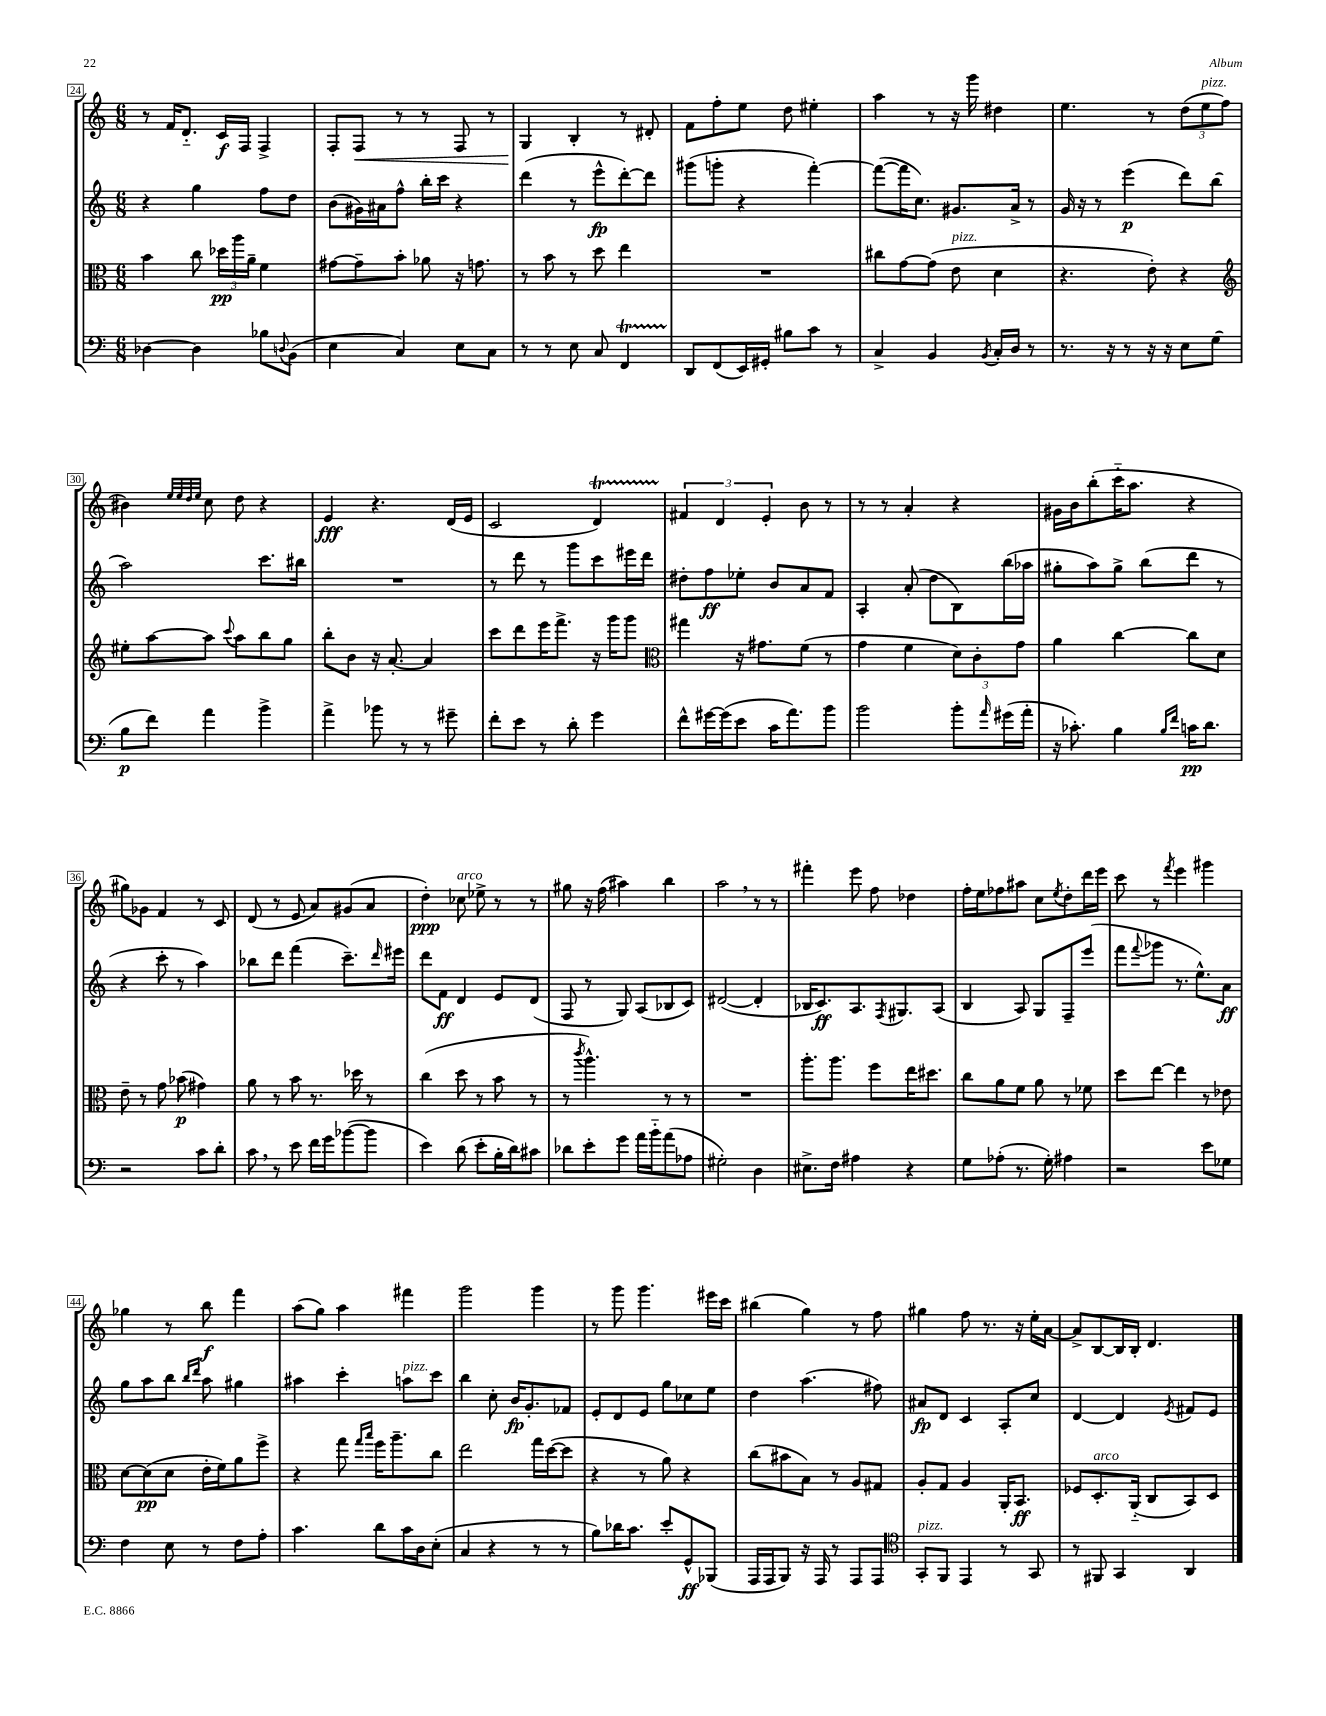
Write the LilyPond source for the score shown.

<<
\new StaffGroup <<
\new Staff = "s0" {
    \clef treble \key c \major \numericTimeSignature \time 6/8
    r8 f'16 d'8.-_ c'16\f f16 f4-> |
    f8-. f8\< r8 r8 f8 r8 |
    g4\! b4-. r8 dis'8-. |
    f'8 f''8-. e''8 d''8 eis''4-. |
    a''4 r8 r16 g'''16 dis''4 |
    e''4. r8 \tuplet 3/2 { d''8( e''8^\markup { \italic "pizz." } f''8 } |
    bis'4) \grace { e''32 e''32 d''32 e''32 } c''8 d''8 r4 |
    e'4\fff r4. d'16( e'16 |
    c'2 d'4\startTrillSpan) |
    \tuplet 3/2 { fis'4\stopTrillSpan d'4 e'4-. } b'8 r8 |
    r8 r8 a'4-. r4 |
    gis'16 b'16 b''8-.( c'''16-_ a''8. r4 |
    gis''8) ges'8 f'4 r8 c'8 |
    d'8( r8 e'8 a'8) gis'8( a'8 |
    d''4-.\ppp) ces''8^\markup { \italic "arco" } ees''8-> r8 r8 |
    gis''8 r16 f''16( ais''4) b''4 |
    a''2 \breathe r8 r8 |
    fis'''4-. e'''8 f''8 des''4 |
    f''16-. e''16 fes''8 ais''8 c''8 \acciaccatura { e''8 } d''8-. d'''16 e'''16 |
    c'''8 r8 \acciaccatura { f'''8 } e'''4 gis'''4 |
    ges''4 r8 b''8\f f'''4 |
    a''8( g''8) a''4 fis'''4 |
    g'''2 g'''4 |
    r8 g'''8 g'''4. eis'''16 c'''16 |
    bis''4( g''4) r8 f''8 |
    gis''4 f''8 r8. r16 e''16-. a'16~ |
    a'8-> b8~ b16 b16-. d'4. \bar "|." |
}
\new Staff = "s1" {
    \clef treble \key c \major \numericTimeSignature \time 6/8
    r4 g''4 f''8 d''8 |
    b'8( gis'16) ais'16 f''8-^ b''16-. c'''16 r4 |
    d'''4( r8 e'''8-^\fp d'''8~-.) d'''8 |
    gis'''8( g'''8-. r4 f'''4~-.) |
    f'''8~( f'''16 c''8.) gis'8. a'16-> r8 |
    g'16 r16 r8 e'''4\p( d'''8) b''8( |
    a''2) c'''8. bis''16 |
    R2. |
    r8 d'''8 r8 g'''8 c'''8 eis'''16 d'''16 |
    dis''8-. f''8\ff ees''8-. b'8 a'8 f'8 |
    a4-. a'8-.( d''8 b8) b''16( aes''16 |
    gis''8-. a''8) gis''8-> b''8( d'''8 r8 |
    r4 c'''8-. r8 a''4) |
    bes''8 d'''8 f'''4( c'''8.--) \grace { d'''16 } eis'''16 |
    d'''8 f'8\ff d'4 e'8 d'8( |
    f8 r8 g8) a8( bes8 c'8) |
    dis'2~( dis'4-. |
    bes16 c'8.\ff) a8. \acciaccatura { f8 } gis8. a8( |
    b4 a8) g8 f8-- e'''8( |
    f'''8 \appoggiatura { f'''8 } ges'''8 r8. e''8.-^) a'8\ff |
    g''8 a''8 b''8 \grace { b''16 d'''16 } a''8 gis''4 |
    ais''4 c'''4-. a''8^\markup { \italic "pizz." } c'''8 |
    b''4 c''8-. b'16\fp g'8.-. fes'8 |
    e'8-. d'8 e'8 g''8 ces''8 e''8 |
    d''4 a''4.( fis''8) |
    ais'8\fp d'8 c'4 a8-. c''8 |
    d'4~ d'4 \acciaccatura { e'8 } fis'8 e'8 \bar "|." |
}
\new Staff = "s2" {
    \clef alto \key c \major \numericTimeSignature \time 6/8
    b'4 c''8 \tuplet 3/2 { des''16\pp a''16 a'16-- } f'4 |
    gis'8~ gis'8-- b'8-. aes'8 r16 g'8. |
    r8 b'8 r8 d''8 e''4 |
    R2. |
    cis''8 g'8~ g'8( e'8^\markup { \italic "pizz." } d'4 |
    r4. e'8-.) r4 |
    \clef treble eis''8-. a''8~ a''8 \appoggiatura { c'''8 } a''8 b''8 g''8 |
    b''8-. b'8 r16 a'8.~-. a'4 |
    c'''8 d'''8 e'''16 f'''8.-> r16 g'''16 g'''8 |
    \clef alto gis''4 r16 gis'8. f'8( r8 |
    g'4 f'4 \tuplet 3/2 { d'8) c'8-. g'8 } |
    a'4 c''4~ c''8 d'8 |
    e'8-- r8 g'8 bes'8\p( gis'4) |
    a'8 r8 b'8 r8. des''16 r8 |
    c''4( d''8 r8 b'8 r8 |
    r8 \acciaccatura { c'''8 } a''4.-^) r8 r8 |
    R2. |
    a''8.-. a''8. f''8 e''16 dis''8. |
    c''8 a'8 f'8 a'8 r8 fes'8 |
    d''8 e''8~ e''4 r8 ees'8 |
    d'8~ d'8\pp( d'8 e'16-. f'16) a'8 f''8-> |
    r4 g''8 \grace { g''16 b''16 } f''16 a''8.-- c''8 |
    e''2 g''16 d''16~( d''8 |
    r4 r8 a'8) r4 |
    c''8( bis'8 b8) r8 a8 gis8 |
    a8-. g8 a4 a,16-. b,8.\ff |
    fes8 d8.-.^\markup { \italic "arco" } a,16-_( c8 b,8) d8 \bar "|." |
}
\new Staff = "s3" {
    \clef bass \key c \major \numericTimeSignature \time 6/8
    des4~ des4 bes8 \appoggiatura { d8 } b,8( |
    e4 c4) e8 c8 |
    r8 r8 e8 c8 f,4\startTrillSpan |
    d,8\stopTrillSpan f,8( e,16) gis,16-. bis8 c'8 r8 |
    c4-> b,4 \acciaccatura { b,8 } c16-. d16 r8 |
    r8. r16 r8 r16 r16 e8 g8( |
    b8\p f'8) a'4 b'4-> |
    a'4-> bes'8 r8 r8 gis'8-- |
    f'8-. e'8 r8 d'8-. g'4 |
    f'8-^ gis'16~ gis'16( e'8 c'16 a'8.) b'8 |
    b'2 b'8-. \grace { a'16 } gis'16( a'16-. |
    r16 ces'8.-.) b4 \grace { b16 f'16 } c'16\pp d'8. |
    r2 c'8 d'8-. |
    c'8 \breathe r8 e'8 f'16 g'16 bes'8~( bes'8 |
    e'4) d'8( e'8-. b16-. d'16) cis'8 |
    des'8 e'8-. g'8 a'16 b'16-_ a'8( aes8 |
    gis2-.) d4 |
    eis8.-> f16 ais4 r4 |
    g8 aes8-.( r8. g16-.) ais4 |
    r2 e'8 ges8 |
    f4 e8 r8 f8 a8-. |
    c'4. d'8 c'16 d16 e8-.( |
    c4 r4 r8 r8 |
    b8) des'16 c'8. e'8-. g,8-^\ff bes,,8( |
    a,,16 a,,16 b,,8) r16 a,,16 r8 a,,8 a,,8 |
    \clef tenor g,8-.^\markup { \italic "pizz." } f,8 e,4 r8 g,8 |
    r8 fis,8 g,4 a,4 \bar "|." |
}
>>
>>
\layout { \context { \Score currentBarNumber = #24 \override BarNumber.stencil = #(make-stencil-boxer 0.1 0.3 ly:text-interface::print) } }
